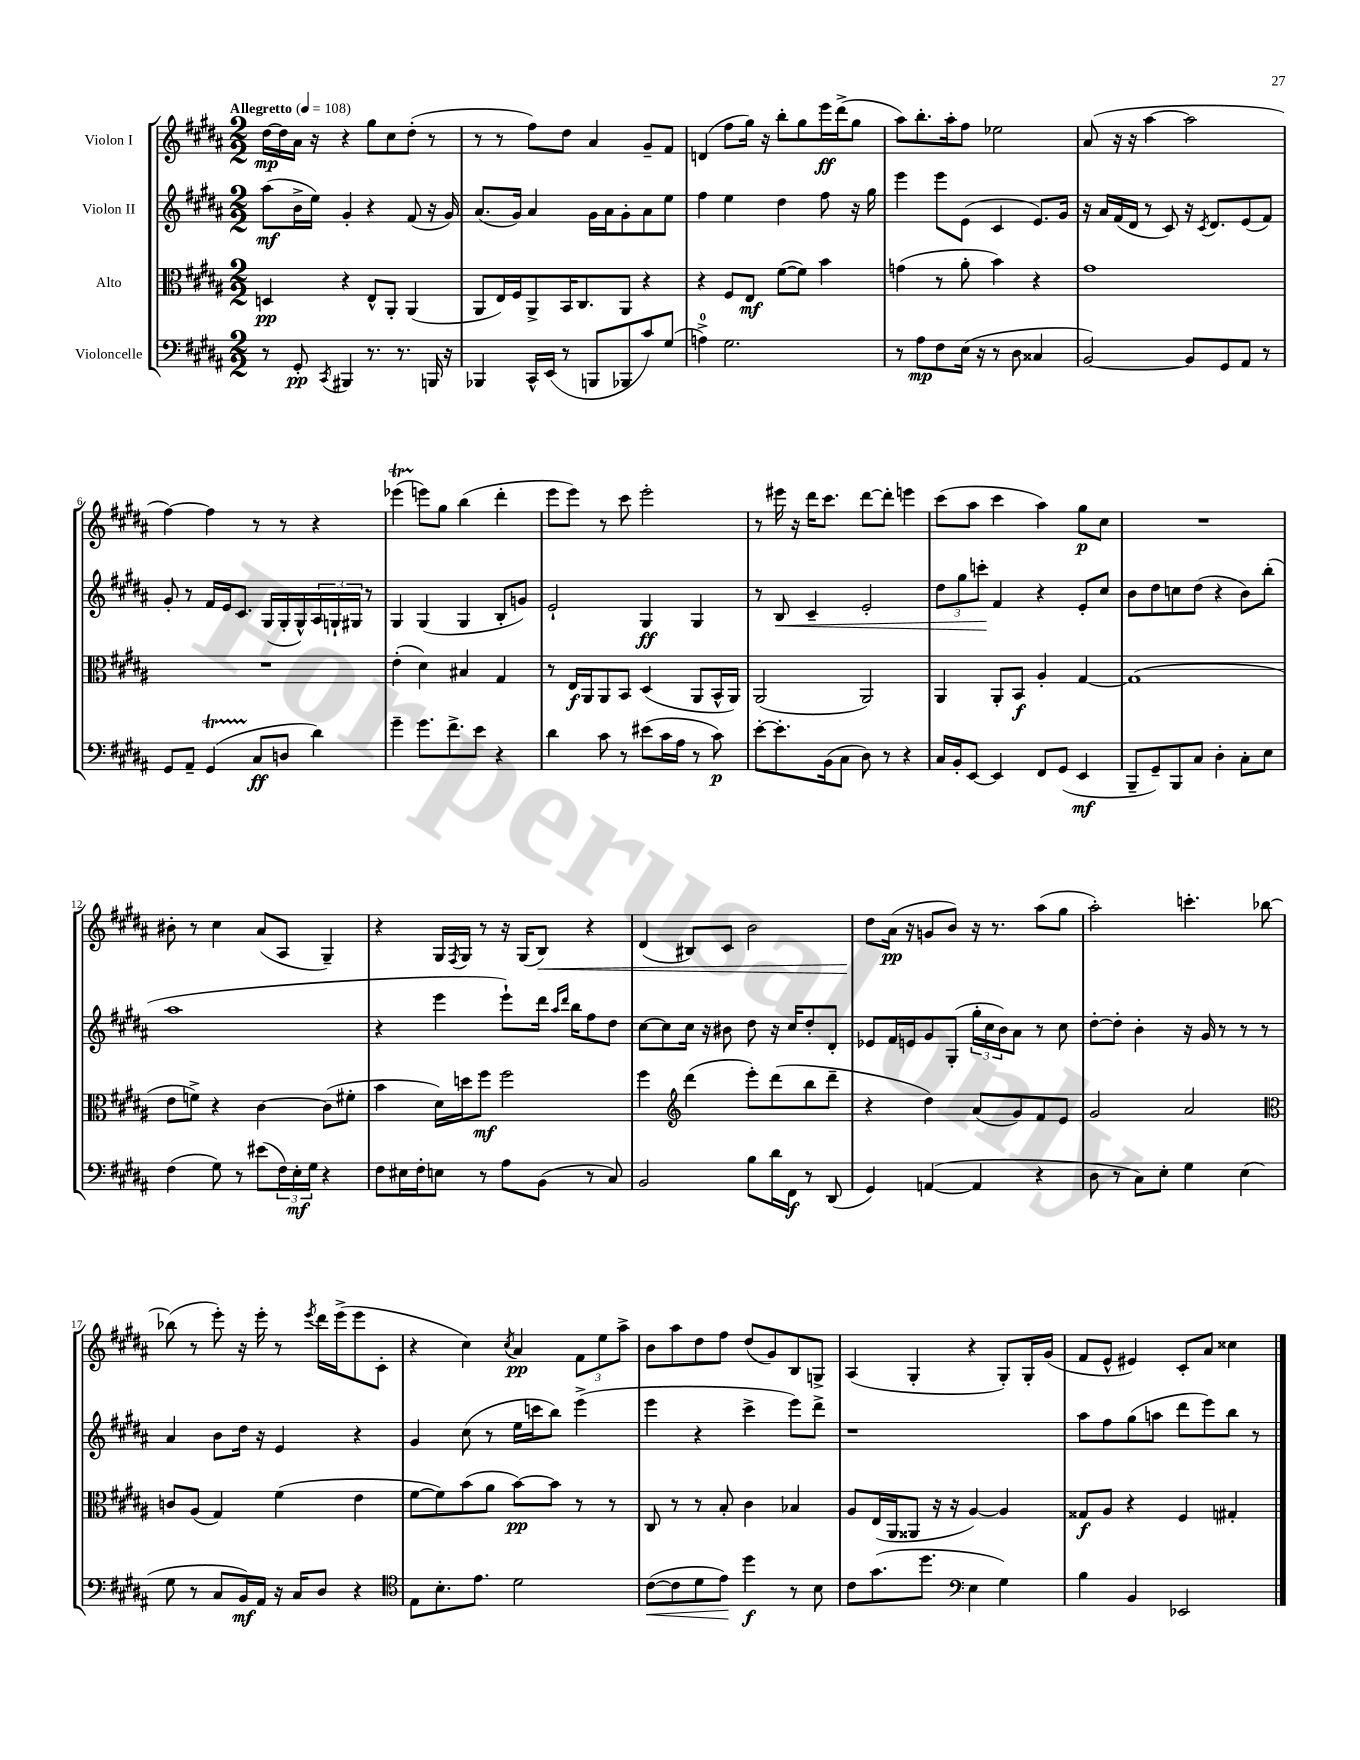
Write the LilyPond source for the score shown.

<<
\new StaffGroup <<
\new Staff = "s0" \with { instrumentName = "Violon I" } {
    \clef treble \key b \major \numericTimeSignature \time 2/2 \tempo "Allegretto" 4 = 108
    dis''16~\mp dis''16 ais'16 r16 r4 gis''8 cis''8 dis''8-.( r8 |
    r8 r8 fis''8) dis''8 ais'4 gis'8-- fis'8 |
    d'4( fis''8 gis''16) r16 b''8-. gis''8 e'''16\ff dis'''16->( gis''8 |
    ais''8) b''8.-. ais''16-. fis''8 ees''2 |
    ais'8( r16 r16 ais''4~ ais''2 |
    fis''4~) fis''4 r8 r8 r4 |
    ees'''4\startTrillSpan( e'''8\stopTrillSpan) gis''8 b''4( dis'''4-. |
    e'''8 e'''8) r8 cis'''8 e'''2-. |
    r8 eis'''16 r16 dis'''16 cis'''8. dis'''8~ dis'''8-. e'''4 |
    cis'''8( ais''8 cis'''4 ais''4) gis''8\p cis''8 |
    R1 |
    bis'8-. r8 cis''4 ais'8( ais8 gis4--) |
    r4 gis16 \acciaccatura { fis8 } gis16 r8 r16 gis16( b8\<) r4 |
    dis'4( bis8) cis'8 b'2 |
    dis''8\! ais'16\pp( r16 g'8 b'8) r16 r8. ais''8( gis''8 |
    ais''2-.) c'''4.-. bes''8~ |
    bes''8( r8 e'''8-.) r16 e'''16-. r8 \acciaccatura { e'''8 } dis'''16 e'''16->( e'''8 cis'8-. |
    r4 cis''4) \acciaccatura { cis''8 } ais'4\pp \tuplet 3/2 { fis'8 e''8 ais''8-> } |
    b'8 ais''8 dis''8 fis''8 dis''8( gis'8) b8 g8-> |
    ais4( gis4-. r4 gis8-.) gis16-. gis'16( |
    fis'8 e'8-^ eis'4) cis'8-. ais'8 cisis''4 \bar "|." |
}
\new Staff = "s1" \with { instrumentName = "Violon II" } {
    \clef treble \key b \major \numericTimeSignature \time 2/2
    ais''8\mf( b'16-> e''16) gis'4-. r4 fis'8( r16 gis'16) |
    ais'8.( gis'16) ais'4 gis'16 ais'16 gis'8-. ais'8 e''8 |
    fis''4 e''4 dis''4 fis''8 r16 gis''16 |
    e'''4 e'''8 e'8( cis'4 e'8.) gis'16 |
    r16 ais'16 fis'16( dis'16 r8 cis'8) r16 \acciaccatura { cis'8 } dis'8. e'8( fis'8) |
    gis'8-. r8 fis'16 e'16 cis'8. gis16( gis16-. gis16-^) \tuplet 3/2 { ais16 g16-! gis16 } r8 |
    gis4 gis4( gis4 b8-. g'8) |
    e'2-! gis4\ff gis4 |
    r8 b8\< cis'4-- e'2-. |
    \tuplet 3/2 { dis''8 gis''8 c'''8-.\! } fis'4 r4 e'8-. cis''8 |
    b'8 dis''8 c''8 dis''8( r4 b'8) b''8-.( |
    ais''1 |
    r4 e'''4 e'''8-!) dis'''16 \grace { ais''16 dis'''16 } b''16 fis''8 dis''8 |
    cis''8~ cis''8 cis''16 r16 bis'8 dis''8 r16 cis''16 dis''8-. dis'8-. |
    ees'8 fis'16 e'16 gis'8 gis8-.( \tuplet 3/2 { gis''16-. cis''16 b'16) } ais'8 r8 cis''8 |
    dis''8~-. dis''8-. b'4-. r16 gis'16 r8 r8 r8 |
    ais'4 b'8 dis''16 r16 e'4 r4 |
    gis'4 cis''8( r8 e''16 c'''16 b''8) e'''4->( |
    e'''4 r4 cis'''4-> e'''8) dis'''8-> |
    r1 |
    ais''8 fis''8 gis''8( a''8 dis'''8 e'''8) b''8 r8 \bar "|." |
}
\new Staff = "s2" \with { instrumentName = "Alto" } {
    \clef alto \key b \major \numericTimeSignature \time 2/2
    d4\pp r4 e8-^ ais,8-. ais,4( |
    ais,8 e16) fis16 ais,8-> b,16 cis8. ais,8 r4 |
    r4 fis8 e8\mf fis'8~( fis'8) b'4 |
    g'4( r8 ais'8-. b'4) r4 |
    gis'1 |
    R1 |
    e'4-.( dis'4) bis4 gis4 |
    r8 e16\f ais,16 ais,8 b,8 dis4( ais,8 b,16-^ ais,16) |
    ais,2( ais,2) |
    ais,4 ais,8-. b,8\f ais4-. gis4~ |
    gis1( |
    e'8 f'8->) r4 cis'4~ cis'8( fis'8-. |
    b'4 dis'16) d''16 fis''8\mf fis''2 |
    fis''4 \clef treble dis'''4( e'''8-.) dis'''8( b''8 dis'''8-- |
    r4 dis''4) ais'8( gis'8) fis'8 e'8 |
    gis'2 ais'2 |
    \clef alto c'8 ais8( gis4) fis'4( e'4 |
    fis'8~ fis'8) b'8( ais'8 b'8~\pp) b'8 r8 r8 |
    cis8 r8 r8 b8-. cis'4 bes4 |
    ais8 e16( ais,16 aisis,8 r16 r16 ais4~) ais4 |
    gisis8\f ais8 r4 fis4 gis4-. \bar "|." |
}
\new Staff = "s3" \with { instrumentName = "Violoncelle" } {
    \clef bass \key b \major \numericTimeSignature \time 2/2
    r8 gis,8-.\pp \acciaccatura { cis,8 } bis,,4 r8. r8. b,,16 r16 |
    bes,,4 cis,16-^ e,16( r8 b,,8 bes,,8 cis'8) gis8( |
    a4-0->) gis2. |
    r8 ais8\mp fis8 e16( r16 r8 dis8 cisis4 |
    b,2~) b,8 gis,8 ais,8 r8 |
    gis,8 ais,8-- gis,4\startTrillSpan( cis8\stopTrillSpan\ff d8 dis'4) |
    gis'4-- gis'8. fis'8.-> e'8 r4 |
    dis'4 cis'8 r8 eis'8( cis'16 ais16 r8 cis'8\p) |
    e'8~-. e'8.-. b,16( cis8 dis8) r8 r4 |
    cis16 b,16-. e,8~ e,4 fis,8 gis,8( e,4\mf |
    b,,8-- gis,8--) b,,8 cis8 dis4-. cis8-. e8 |
    fis4( gis8) r8 eis'8( \tuplet 3/2 { fis16) e16-.\mf gis16 } r4 |
    fis8 eis16 fis16-. e8 r8 ais8 b,8( r8 cis8) |
    b,2 b8 dis'16 fis,16\f r8 dis,8( |
    gis,4) a,4~( a,4 r4 |
    dis8 r8 cis8) e8-. gis4 e4( |
    gis8 r8 cis8 b,16\mf) ais,16 r16 cis16 dis8 r4 |
    \clef tenor e8 b8.-. e'8. dis'2 |
    cis'8~\<( cis'8 dis'8 e'8\!) dis''4\f r8 b8 |
    cis'8 gis'8.( dis''8. \clef bass e4 gis4) |
    b4 b,4 ees,2 \bar "|." |
}
>>
>>
